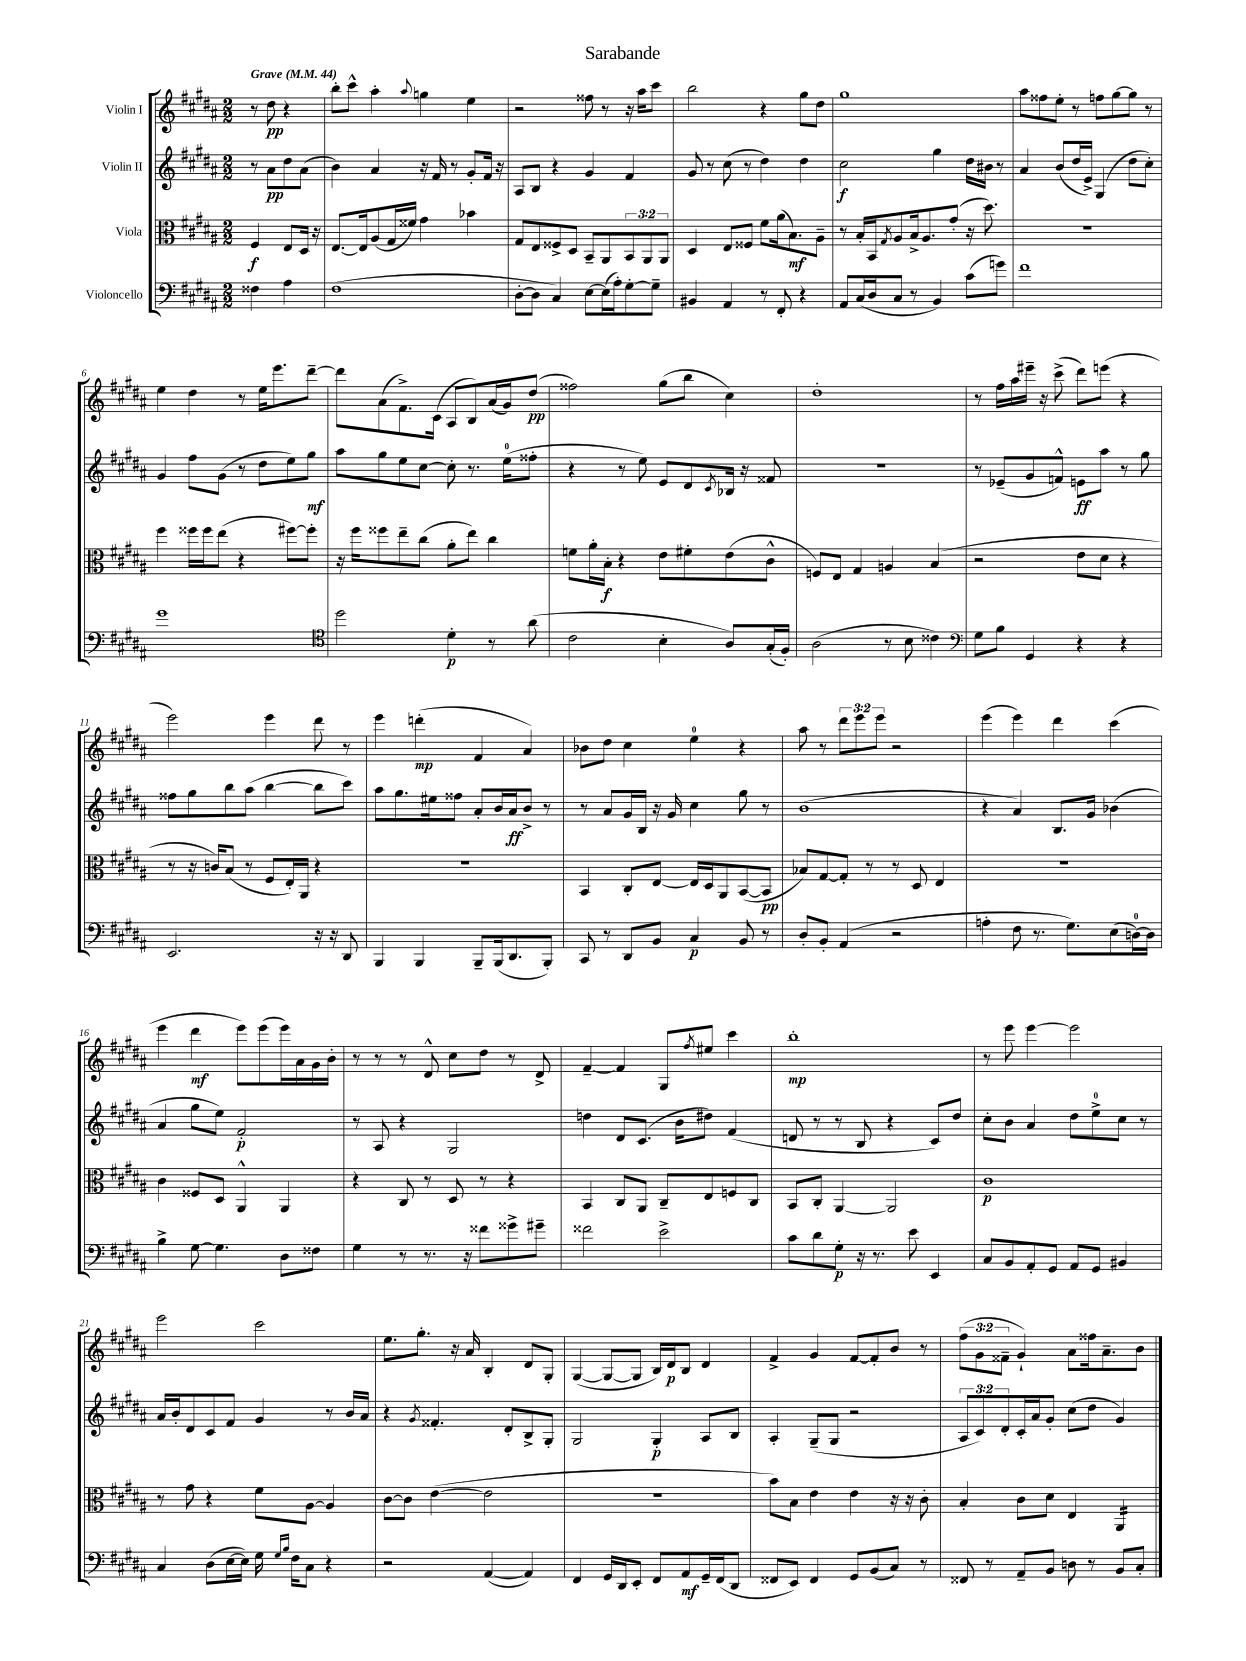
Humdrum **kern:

**kern	**dynam	**kern	**dynam	**kern	**dynam	**kern	**dynam
*part4	*part4	*part3	*part3	*part2	*part2	*part1	*part1
*staff4	*staff4	*staff3	*staff3	*staff2	*staff2	*staff1	*staff1
*I"Violoncello	*	*I"Viola	*	*I"Violin II	*	*I"Violin I	*
*clefF4	*	*clefC3	*	*clefG2	*	*clefG2	*
*k[f#c#g#d#a#]	*	*k[f#c#g#d#a#]	*	*k[f#c#g#d#a#]	*	*k[f#c#g#d#a#]	*
*M2/2	*	*M2/2	*	*M2/2	*	*M2/2	*
*MM44	*	*MM44	*	*MM44	*	*MM44	*
=	=	=	=	=	=	=	=
!	!	!	!	!	!	!LO:TX:a:B:t=Grave	!
4F##X\	.	4F#/	f	8r	.	8r	.
.	.	.	.	8a#\L	pp	8dd#\	pp
4A#\	.	8E/L	.	8dd#\	.	4r	.
.	.	16D#/Jk	.	(8a#\J	.	.	.
.	.	16r	.	.	.	.	.
=1	=1	=1	=1	=1	=1	=1	=1
(1F#	.	[8.E/L	.	4b\)	.	8bb'\L	.
.	.	.	.	.	.	8ccc#^^\J	.
.	.	16E/k]	.	.	.	.	.
.	.	(8A#/	.	4a#/	.	4aa#'\	.
.	.	16G#/L	.	.	.	.	.
.	.	16f##X/JJ)	.	.	.	.	.
.	.	.	.	.	.	8qqaa#/	.
.	.	4g#\	.	16r	.	4ggn\	.
.	.	.	.	16f#/	.	.	.
.	.	.	.	8r	.	.	.
.	.	4b-X\	.	8g#'/L	.	4ee\	.
.	.	.	.	16f#/Jk	.	.	.
.	.	.	.	16r	.	.	.
=2	=2	=2	=2	=2	=2	=2	=2
[8D#'\L	.	8G#/L	.	8A#/L	.	2r	.
8D#\J]	.	8E/	.	8B/J	.	.	.
4C#/)	.	8F##X^/	.	4r	.	.	.
.	.	8D#/J	.	.	.	.	.
[8E\L	.	8BB~/L	.	4g#/	.	8ff##X\	.
(16E\L]	.	8AA#/	.	.	.	8r	.
16A#'\J)	.	.	.	.	.	.	.
[8G#'\	.	12BB/	.	4f#/	.	16r	.
.	.	.	.	.	.	16aa#\KL	.
.	.	12AA#/	.	.	.	.	.
8G#~\J]	.	.	.	.	.	8ccc#\J	.
.	.	12AA#/J	.	.	.	.	.
=3	=3	=3	=3	=3	=3	=3	=3
4BB#X/	.	4D#/	.	8g#/	.	2bb\	.
.	.	.	.	8r	.	.	.
4AA#/	.	8E/L	.	(8cc#\	.	.	.
.	.	8F##X/J	.	8r	.	.	.
8r	.	8f#\L	.	4dd#\)	.	4r	.
8FF#'/	.	(16a#\k	.	.	.	.	.
.	.	8.B\)	mf	.	.	.	.
4r	.	.	.	4dd#\	.	8gg#\L	.
.	.	8A#~\J	.	.	.	8dd#\J	.
=4	=4	=4	=4	=4	=4	=4	=4
8AA#/L	.	8r	.	2cc#\	f	1gg#	.
(16C#/L	.	16B'/LL	.	.	.	.	.
16D#/J	.	16BB/J	.	.	.	.	.
.	.	8qG#/	.	.	.	.	.
8C#/J	.	8A#/	.	.	.	.	.
8r	.	16B^/k	.	.	.	.	.
.	.	8.A#/	.	.	.	.	.
4BB/)	.	.	.	4gg#\	.	.	.
.	.	(8g#'/J	.	.	.	.	.
(8c#\L	.	16r	.	16dd#\LL	.	.	.
.	.	8.dd#\)	.	16b#X\JJ	.	.	.
8gn\J)	.	.	.	8r	.	.	.
=5	=5	=5	=5	=5	=5	=5	=5
1f#	.	1r	.	4a#/	.	8aa#\L	.
.	.	.	.	.	.	8ff##X\	.
.	.	.	.	(8b/L	.	8ee'\J	.
.	.	.	.	16dd#/L	.	8r	.
.	.	.	.	16e^/JJ)	.	.	.
.	.	.	.	(4G#/	.	8ffn\L	.
.	.	.	.	.	.	[8gg#\	.
.	.	.	.	8dd#\L	.	8gg#\J]	.
.	.	.	.	8cc#'\J)	.	8r	.
!!LO:LB:g=z
=6	=6	=6	=6	=6	=6	=6	=6
1g#	.	4ff#\	.	4g#/	.	4ee\	.
.	.	16ff##X\LL	.	8ff#\L	.	4dd#\	.
.	.	16ff##\J	.	.	.	.	.
.	.	(8ee\J	.	(8g#\J	.	.	.
.	.	4r	.	8r	.	8r	.
.	.	.	.	8dd#\L	.	16ee\KL	.
.	.	.	.	.	.	8.eee\	.
.	.	[8ff#X\L)	.	8ee\)	.	.	.
.	.	8ff#'\J]	.	8gg#\J	mf	[8ddd#~\J	.
=7	=7	=7	=7	=7	=7	=7	=7
*clefC4	*	*	*	*	*	*	*
2dd#\	.	16r	.	8aa#\L	.	8ddd#\L]	.
.	.	16ff#\KL	.	.	.	.	.
.	.	8ff##X\	.	8gg#\	.	(8a#\	.
.	.	8ee~\	.	8ee\	.	8.f#^\)	.
.	.	(8cc#\J	.	[8cc#\J	.	.	.
.	.	.	.	.	.	(16c#\Jk	.
4d#'\	p	8a#'\L	.	8cc#'\]	.	8A#/L	.
.	.	8ee\J)	.	8.r	.	8B/)	.
8r	.	4cc#\	.	.	.	(16a#/L	.
.	.	.	.	(16ee\KL	.	16g#/J)	.
(8a#\	.	.	.	8ff##X'\J	.	(8dd#/J	pp
=8	=8	=8	=8	=8	=8	=8	=8
2c#\	.	8fn\L	.	4r	.	2ff##X\)	.
.	.	16a#'\L	.	.	.	.	.
.	.	16B'\JJ	f	.	.	.	.
.	.	4r	.	8r	.	.	.
.	.	.	.	8ee\)	.	.	.
4B'\	.	8e\L	.	8e/L	.	(8gg#\L	.
.	.	8f#X'\	.	8d#/	.	8bb\J	.
.	.	.	.	8qc#/	.	.	.
8A#/L)	.	(8e\	.	16B-X/Jk	.	4cc#\)	.
.	.	.	.	16r	.	.	.
(16G#'/L	.	8c#^^\J	.	8f##X/	.	.	.
16F#'/JJ)	.	.	.	.	.	.	.
=9	=9	=9	=9	=9	=9	=9	=9
(2A#\	.	8Fn/L)	.	1r	.	1dd#'	.
.	.	8E/J	.	.	.	.	.
.	.	4G#/	.	.	.	.	.
8r	.	4An/	.	.	.	.	.
8B\	.	.	.	.	.	.	.
4c##X\)	.	(4B/	.	.	.	.	.
=10	=10	=10	=10	=10	=10	=10	=10
*clefF4	*	*	*	*	*	*	*
8G#\L	.	2r	.	8r	.	8r	.
8B\J	.	.	.	(8e-X~/L	.	16ff#\LL	.
.	.	.	.	.	.	16aa#\	.
4GG#/	.	.	.	8g#/	.	16eee#X~\JJ	.
.	.	.	.	.	.	16r	.
.	.	.	.	8fn^^/J)	.	(8ccc#^\	.
4r	.	8e\L	.	8en\L	ff	8ddd#\L)	.
.	.	8d#\J	.	8aa#\J	.	(8eeen\J	.
4r	.	4r	.	8r	.	4r	.
.	.	.	.	8gg#\	.	.	.
!!LO:LB:g=z
=11	=11	=11	=11	=11	=11	=11	=11
2.EE/	.	8r	.	8ff##X\L	.	2eee\)	.
.	.	16r	.	8gg#\	.	.	.
.	.	16cn/KL)	.	.	.	.	.
.	.	(8B/J	.	8bb\	.	.	.
.	.	8r	.	(8aa#\J	.	.	.
.	.	8F#/L	.	[4bb\	.	4eee\	.
.	.	16E'/L)	.	.	.	.	.
.	.	16AA#/JJ	.	.	.	.	.
16r	.	4r	.	8bb\L]	.	8ddd#\	.
16r	.	.	.	.	.	.	.
8DD#/	.	.	.	8ccc#\J)	.	8r	.
=12	=12	=12	=12	=12	=12	=12	=12
4BBB/	.	1r	.	8aa#\L	.	4eee\	.
.	.	.	.	8.gg#\	.	.	.
4BBB/	.	.	.	.	.	(4dddn'\	mp
.	.	.	.	16ee#X\k	.	.	.
.	.	.	.	8ff##X\J	.	.	.
8BBB~/L	.	.	.	8a#'/L	.	4f#/	.
(16BBB/k	.	.	.	16b/L	.	.	.
8.DD#/	.	.	.	16a#/J	ff	.	.
.	.	.	.	8b^/J	.	4a#/)	.
8BBB'/J)	.	.	.	8r	.	.	.
=13	=13	=13	=13	=13	=13	=13	=13
8CC#/	.	4BB/	.	8r	.	8b-X\L	.
8r	.	.	.	8a#/L	.	8dd#\J	.
8DD#/L	.	8C#'/L	.	16g#/L	.	4cc#\	.
.	.	.	.	16B/JJ	.	.	.
8BB/J	.	[8E/J	.	16r	.	.	.
.	.	.	.	16g#/	.	.	.
4C#/	p	16E/LL]	.	4cc#\	.	4ee\	.
.	.	16D#/J	.	.	.	.	.
.	.	8AA#/	.	.	.	.	.
8BB/	.	([8BB/	.	8gg#\	.	4r	.
8r	.	8BB/J]	pp	8r	.	.	.
=14	=14	=14	=14	=14	=14	=14	=14
8D#'/L	.	8B-X/L)	.	(1b	.	8aa#\	.
8BB'/J	.	[8G#/	.	.	.	8r	.
(4AA#/	.	8G#'/J]	.	.	.	12ddd#\L	.
.	.	.	.	.	.	12eee\	.
.	.	8r	.	.	.	.	.
.	.	.	.	.	.	12eee\J	.
2r	.	8r	.	.	.	2r	.
.	.	8D#/	.	.	.	.	.
.	.	4E/	.	.	.	.	.
=15	=15	=15	=15	=15	=15	=15	=15
4An'\	.	1r	.	4r	.	(4eee\	.
8F#\	.	.	.	4a#/)	.	4eee\)	.
8.r	.	.	.	.	.	.	.
.	.	.	.	8.B/L	.	4ddd#\	.
8.G#\L)	.	.	.	.	.	.	.
.	.	.	.	16g#/Jk	.	.	.
(8E\	.	.	.	(4b-X\	.	(4ccc#\	.
[16Dn\L)	.	.	.	.	.	.	.
16D\JJ]	.	.	.	.	.	.	.
!!LO:LB:g=z
=16	=16	=16	=16	=16	=16	=16	=16
4B^\	.	4c#\	.	4a#/	.	4eee\	.
[8G#\	.	8F##X/L	.	8gg#\L	.	4ddd#\	mf
4.G#\]	.	8D#/J	.	8ee\J)	.	.	.
.	.	4AA#^^/	.	2f#'/	p	8eee\L)	.
.	.	.	.	.	.	(8eee\	.
8D#\L	.	4AA#/	.	.	.	16eee\L)	.
.	.	.	.	.	.	16a#\	.
8F##X\J	.	.	.	.	.	16g#\	.
.	.	.	.	.	.	16b'\JJ	.
=17	=17	=17	=17	=17	=17	=17	=17
4G#\	.	4r	.	8r	.	8r	.
.	.	.	.	8A#/	.	8r	.
8r	.	8C#/	.	4r	.	8r	.
8.r	.	8r	.	.	.	8d#^^/	.
.	.	8D#/	.	2G#/	.	8cc#\L	.
16r	.	.	.	.	.	.	.
8f##X\L	.	8r	.	.	.	8dd#\J	.
8g##X^\	.	4r	.	.	.	8r	.
8g#X~\J	.	.	.	.	.	8d#^/	.
=18	=18	=18	=18	=18	=18	=18	=18
2f##X\	.	4BB/	.	4ddn\	.	[4f#~/	.
.	.	8C#/L	.	8d#/L	.	4f#/]	.
.	.	8AA#/J	.	(8.c#/J	.	.	.
2e^\	.	8C#~/L	.	.	.	8G#/L	.
.	.	.	.	16b\KL	.	.	.
.	.	.	.	.	.	8qff#/	.
.	.	8E/	.	8dd#X\J)	.	8ee#X/J	.
.	.	8Fn/	.	(4f#/	.	4ccc#\	.
.	.	8C#/J	.	.	.	.	.
=19	=19	=19	=19	=19	=19	=19	=19
8c#\L	.	8BB/L	.	8dn/	.	1bb'	mp
8d#\	.	8C#'/J	.	8r	.	.	.
8G#'\J	p	[4AA#/	.	8r	.	.	.
16r	.	.	.	8B/	.	.	.
8.r	.	.	.	.	.	.	.
.	.	2AA#/]	.	4r	.	.	.
8e\	.	.	.	.	.	.	.
4EE/	.	.	.	8c#/L)	.	.	.
.	.	.	.	8dd#/J	.	.	.
=20	=20	=20	=20	=20	=20	=20	=20
8C#/L	.	1c#	p	8cc#'\L	.	8r	.
8BB/	.	.	.	8b\J	.	8eee\	.
8AA#'/	.	.	.	4a#/	.	[4eee\	.
8GG#/J	.	.	.	.	.	.	.
8AA#/L	.	.	.	8dd#\L	.	2eee\]	.
8GG#/J	.	.	.	8ee^\	.	.	.
4BB#X/	.	.	.	8cc#\J	.	.	.
.	.	.	.	8r	.	.	.
!!LO:LB:g=z
=21	=21	=21	=21	=21	=21	=21	=21
4C#/	.	8r	.	16a#/LL	.	2eee\	.
.	.	.	.	16b'/J	.	.	.
.	.	8g#\	.	8d#/	.	.	.
(8D#\L	.	4r	.	8c#/	.	.	.
[16E\L	.	.	.	8f#/J	.	.	.
16E\JJ])	.	.	.	.	.	.	.
16G#\	.	8f#\L	.	4g#/	.	2ccc#\	.
16qqG#/LL	.	.	.	.	.	.	.
16qqB/JJ	.	.	.	.	.	.	.
16F#\KL	.	.	.	.	.	.	.
8C#\J	.	[8A#\J	.	.	.	.	.
4r	.	4A#/]	.	8r	.	.	.
.	.	.	.	16b/LL	.	.	.
.	.	.	.	16a#/JJ	.	.	.
=22	=22	=22	=22	=22	=22	=22	=22
2r	.	[8c#\L	.	4r	.	8.ee\L	.
.	.	8c#\J]	.	.	.	.	.
.	.	.	.	.	.	8.gg#'\J	.
.	.	.	.	8qg#/	.	.	.
.	.	([4e\	.	4.f##X'/	.	.	.
.	.	.	.	.	.	16r	.
.	.	.	.	.	.	16a#/	.
([4AA#/	.	2e\]	.	.	.	4B'/	.
.	.	.	.	8d#'/L	.	.	.
4AA#/])	.	.	.	8B^/	.	8d#/L	.
.	.	.	.	8G#'/J	.	8G#'/J	.
=23	=23	=23	=23	=23	=23	=23	=23
4FF#/	.	1r	.	2G#/	.	([4G#/	.
16GG#/LL	.	.	.	.	.	8G#/L_	.
16DD#/J	.	.	.	.	.	.	.
8EE'/J	.	.	.	.	.	8G#/J]	.
8FF#/L	.	.	.	4G#'/	p	16B/LL)	.
.	.	.	.	.	.	16d#/J	p
8AA#/	mf	.	.	.	.	8B/J	.
16GG#~/L	.	.	.	8A#/L	.	4d#/	.
(16FF#/J	.	.	.	.	.	.	.
8DD#/J	.	.	.	8B/J	.	.	.
=24	=24	=24	=24	=24	=24	=24	=24
8FF##X/L	.	8b\L)	.	4A#'/	.	4f#^/	.
8EE/J)	.	8B\J	.	.	.	.	.
4FF##/	.	4e\	.	(8G#~/L	.	4g#/	.
.	.	.	.	8G#/J	.	.	.
8GG#/L	.	4e\	.	2r	.	[8f#/L	.
(8BB/	.	.	.	.	.	8f#'/]	.
8C#/J)	.	16r	.	.	.	8b/J	.
.	.	16r	.	.	.	.	.
8r	.	8c#'\	.	.	.	8r	.
=25	=25	=25	=25	=25	=25	=25	=25
8FF##X/	.	4B'/	.	12A#/L	.	(12ff#\L	.
.	.	.	.	12c#/)	.	12g#\	.
8r	.	.	.	.	.	.	.
.	.	.	.	12d#'/	.	12f##X~\J	.
8AA#~/L	.	8c#\L	.	16c#'/L	.	4g#`/)	.
.	.	.	.	16a#/J	.	.	.
8BB/J	.	8d#\J	.	8g#'/J	.	.	.
8Dn\	.	4E/	.	(8cc#\L	.	8a#\L	.
8r	.	.	.	8dd#\J	.	16ff##X\k	.
.	.	.	.	.	.	8.a#~\	.
*	*	*tremolo	*	*	*	*	*
8BB/L	.	16AA#/LL	.	4g#/)	.	.	.
.	.	16AA#/	.	.	.	.	.
8C#'/J	.	16AA#/	.	.	.	8b\J	.
.	.	16AA#/JJ	.	.	.	.	.
*	*	*Xtremolo	*	*	*	*	*
==	==	==	==	==	==	==	==
*-	*-	*-	*-	*-	*-	*-	*-
